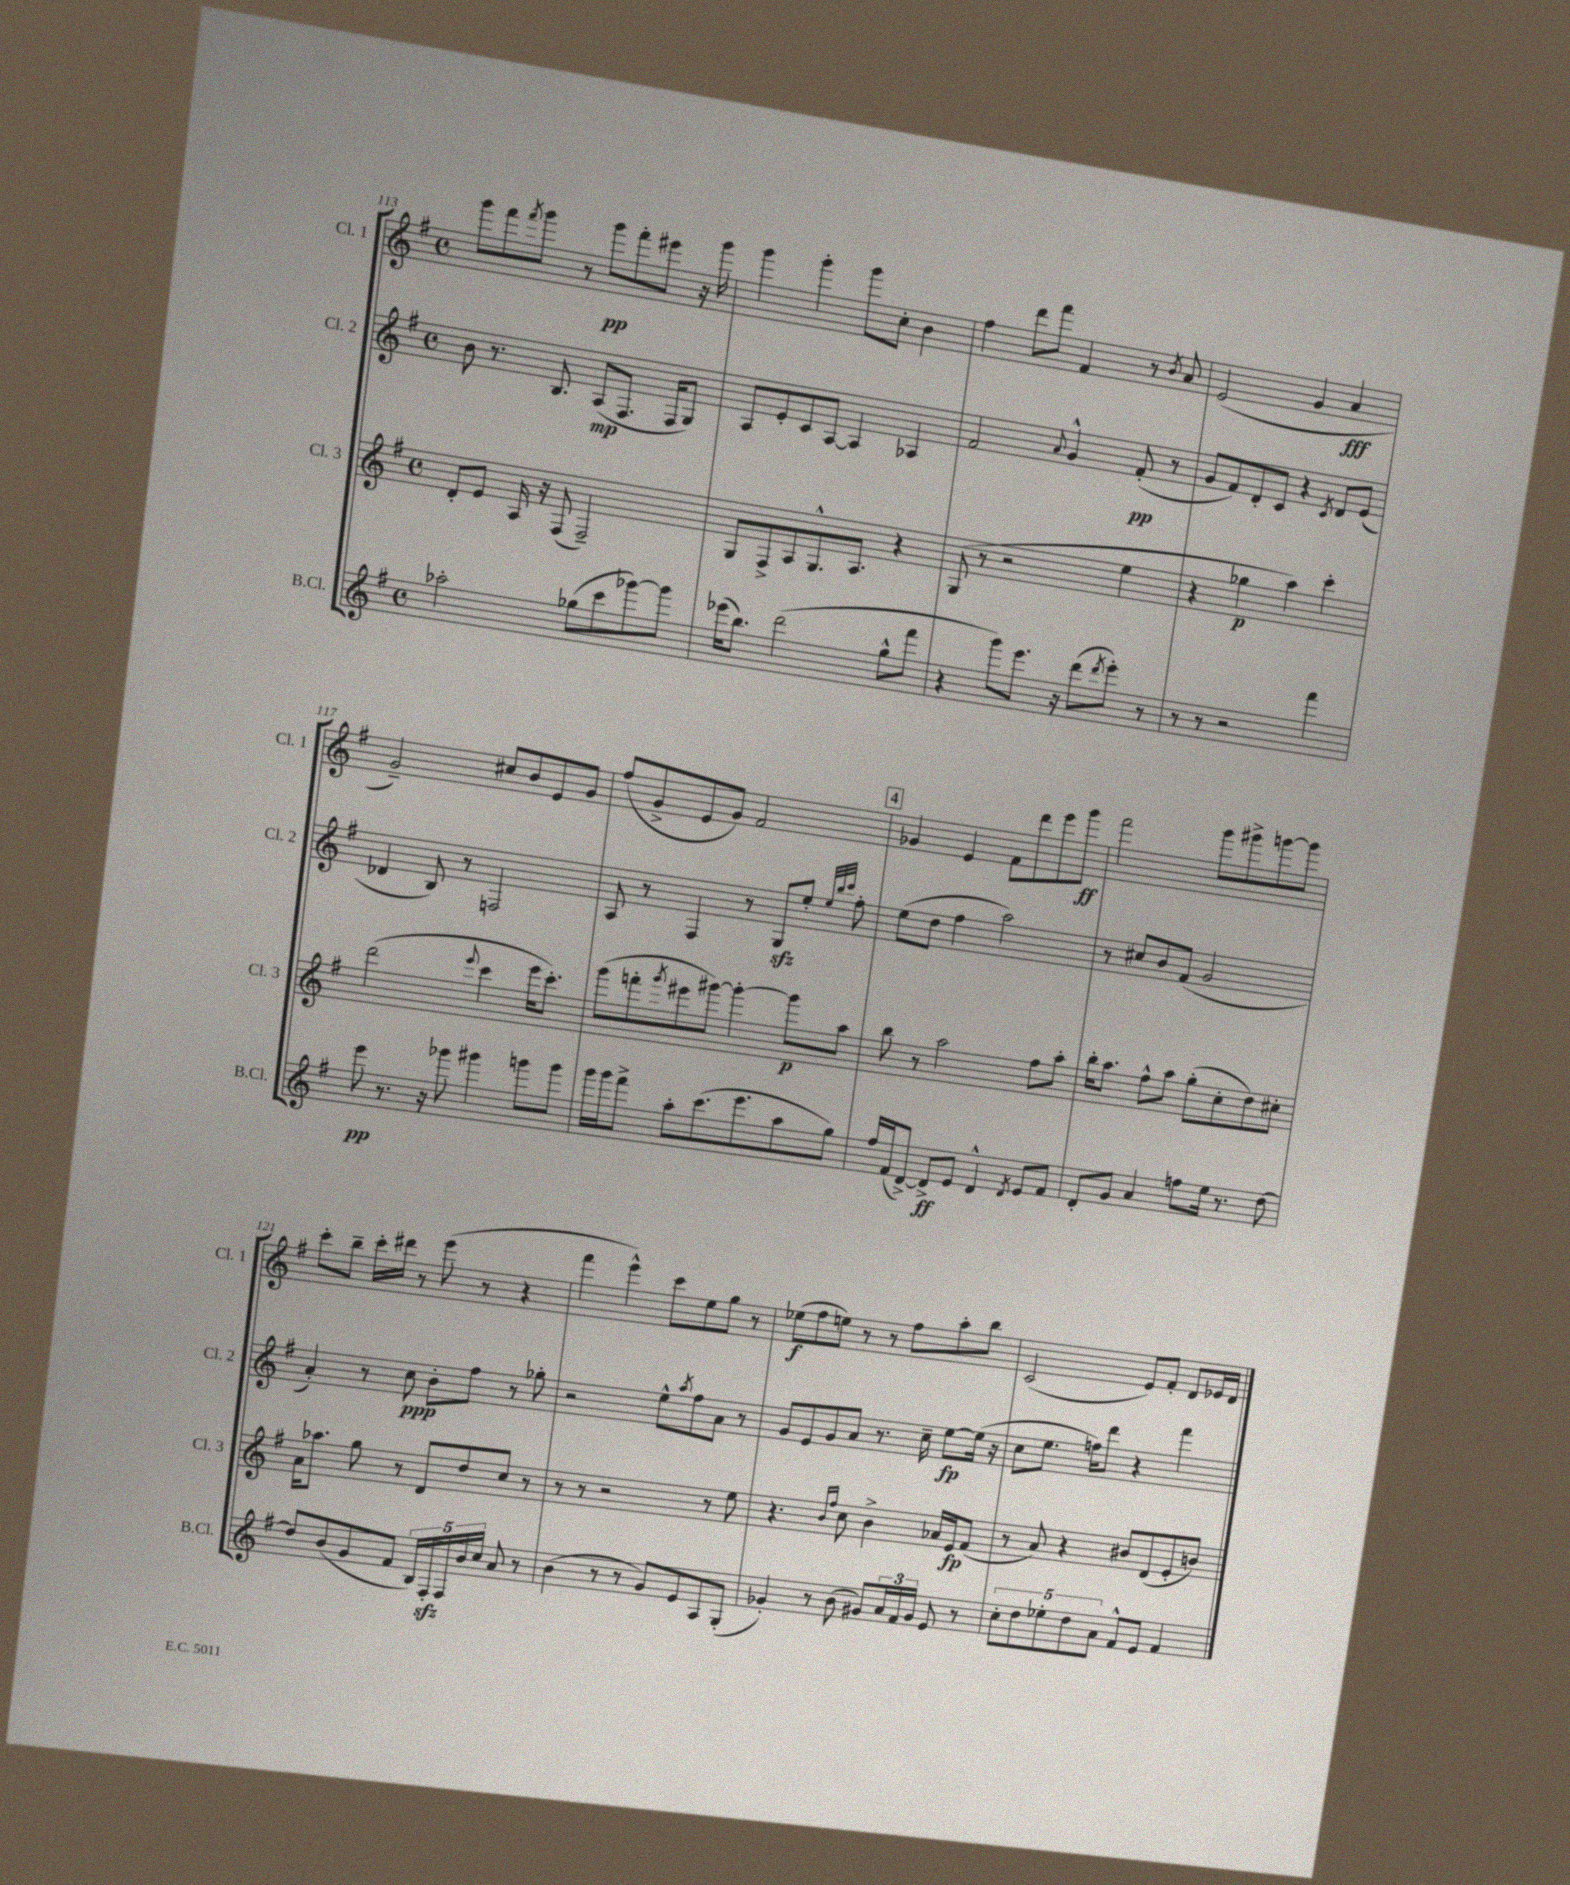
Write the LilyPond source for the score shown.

<<
\new StaffGroup <<
\new Staff = "s0" \with { instrumentName = "Cl. 1" shortInstrumentName = "Cl. 1" } {
    \clef treble \key g \major \defaultTimeSignature \time 4/4
    g'''8 fis'''8 \acciaccatura { fis'''8 } g'''8 r8 g'''8\pp fis'''8-. eis'''8 r16 g'''16 |
    g'''4 g'''4-. g'''8 c''8-. b'4 |
    fis''4 d'''8 fis'''8 fis'4 r8 \acciaccatura { b'8 } a'8 |
    e'2( g'4 a'4\fff |
    g'2--) cis''8 b'8 e'8 g'8 |
    fis''8( g'8-> e'8 g'8) fis'2 |
    \mark \markup { \box "4" } ges'4 e'4 fis'8 d'''8 e'''8 g'''8\ff |
    fis'''2 g'''8 gis'''8-> g'''8~ g'''8 |
    c'''8-. b''8-- c'''16-. dis'''16 r8 e'''8( r8 r4 |
    fis'''4 e'''4-^) c'''8 e''8 g''8 r8 |
    ees''8\f( fis''8 e''8) r8 r8 fis''8 a''8-. b''8 |
    c'2( e'8) fis'8-. d'8 ees'16 d'16 \bar "|." |
}
\new Staff = "s1" \with { instrumentName = "Cl. 2" shortInstrumentName = "Cl. 2" } {
    \clef treble \key g \major \defaultTimeSignature \time 4/4
    b'8 r8. b8. a8\mp( fis8. fis16 g8) |
    a8 e'8-. c'8 a8~ a4 aes4 |
    fis'2 \appoggiatura { a'8 } g'4-^ fis'8-.\pp( r8 |
    g'8 fis'8) d'8-. c'8 r4 \acciaccatura { c'8 } d'8 e'8( |
    des'4 b8) r8 f2 |
    a8 r8 fis4 r8 g8\sfz e''8-. \grace { e''32 b''32 c'''32 } fis''8-. |
    \mark \markup { \box "4" } e''8( d''8 fis''4 a''2) |
    r8 cis''8 b'8 fis'8( g'2 |
    a'4-.) r8 c''8\ppp b'8-. fis''8 r8 ges''8-. |
    r2 e''8-^ \acciaccatura { a''8 } fis''8 a'8 r8 |
    g'8 e'8 g'8 a'8 r8. c''16-- e''8~\fp e''16( r16 |
    c''8 e''8. f''16) d'''8 r4 fis'''4 \bar "|." |
}
\new Staff = "s2" \with { instrumentName = "Cl. 3" shortInstrumentName = "Cl. 3" } {
    \clef treble \key g \major \defaultTimeSignature \time 4/4
    d'8-. e'8 a16 r16 fis8( fis2--) |
    g8 fis8-> a8 g8.-^ a8. r4 |
    g8( r8 r2 e''4 |
    r4 ges''4\p a''4) c'''4-. |
    d'''2( \appoggiatura { e'''8 } c'''4 e'''16 c'''8.-.) |
    g'''8( f'''8-. \acciaccatura { g'''8 } eis'''8 gis'''8~) gis'''4~-. gis'''8\p a''8 |
    \mark \markup { \box "4" } b''8 r8 a''2 fis''8 a''8-. |
    b''16-. a''8. fis''8-^ a''8 g''8-.( c''8-. d''8) cis''8-. |
    a'16 aes''8. g''8 r8 d'8 d''8 c''8 r8 |
    r8 r8 r2 r8 e''8 |
    r4. \grace { b'16 fis''16 } c''8 b'4-> aes'16 e'16\fp fis'8( |
    r8 a'8) r4 bis'8 d'8( e'8-. b'8) \bar "|." |
}
\new Staff = "s3" \with { instrumentName = "B.Cl." shortInstrumentName = "B.Cl." } {
    \clef treble \key g \major \defaultTimeSignature \time 4/4
    aes''2-. ges''8( c'''8 ges'''8~) ges'''8 |
    ees'''16( b''8.) d'''2( g''8-^ fis'''8 |
    r4 g'''8) e'''8. r16 d'''8( \acciaccatura { d'''8 } e'''8-.) r8 |
    r8 r8 r2 fis'''4 |
    e'''8\pp r8. r16 ges'''8 gis'''4 g'''8 g'''8 |
    g'''16 g'''16 fis'''8-> a''8-. c'''8.( e'''8. a''8 g''8) |
    \mark \markup { \box "4" } fis''16 fis'16( d'8~->) d'8->\ff e'8 d'4-^ \acciaccatura { d'8 } e'8 fis'8 |
    d'8-. g'8 a'4 f''8 e''16 r8. d''8~ |
    d''8 b'8( g'8 fis'8 \tuplet 5/4 { b16) fis16-.\sfz fis16 b'16 c''16 } a'8 r8 |
    b'4( r8 r8 g'8) e'8 a8 g8-.( |
    ges'4-.) r8 b'8( gis'8) \tuplet 3/2 { a'16 fis'16 gis'16 } e'8 r8 |
    \tuplet 5/4 { c''8-. d''8 ees''8-. d''8 a'8 } fis'8-^ e'8 fis'4 \bar "|." |
}
>>
>>
\layout { \context { \Score currentBarNumber = #113 } }
